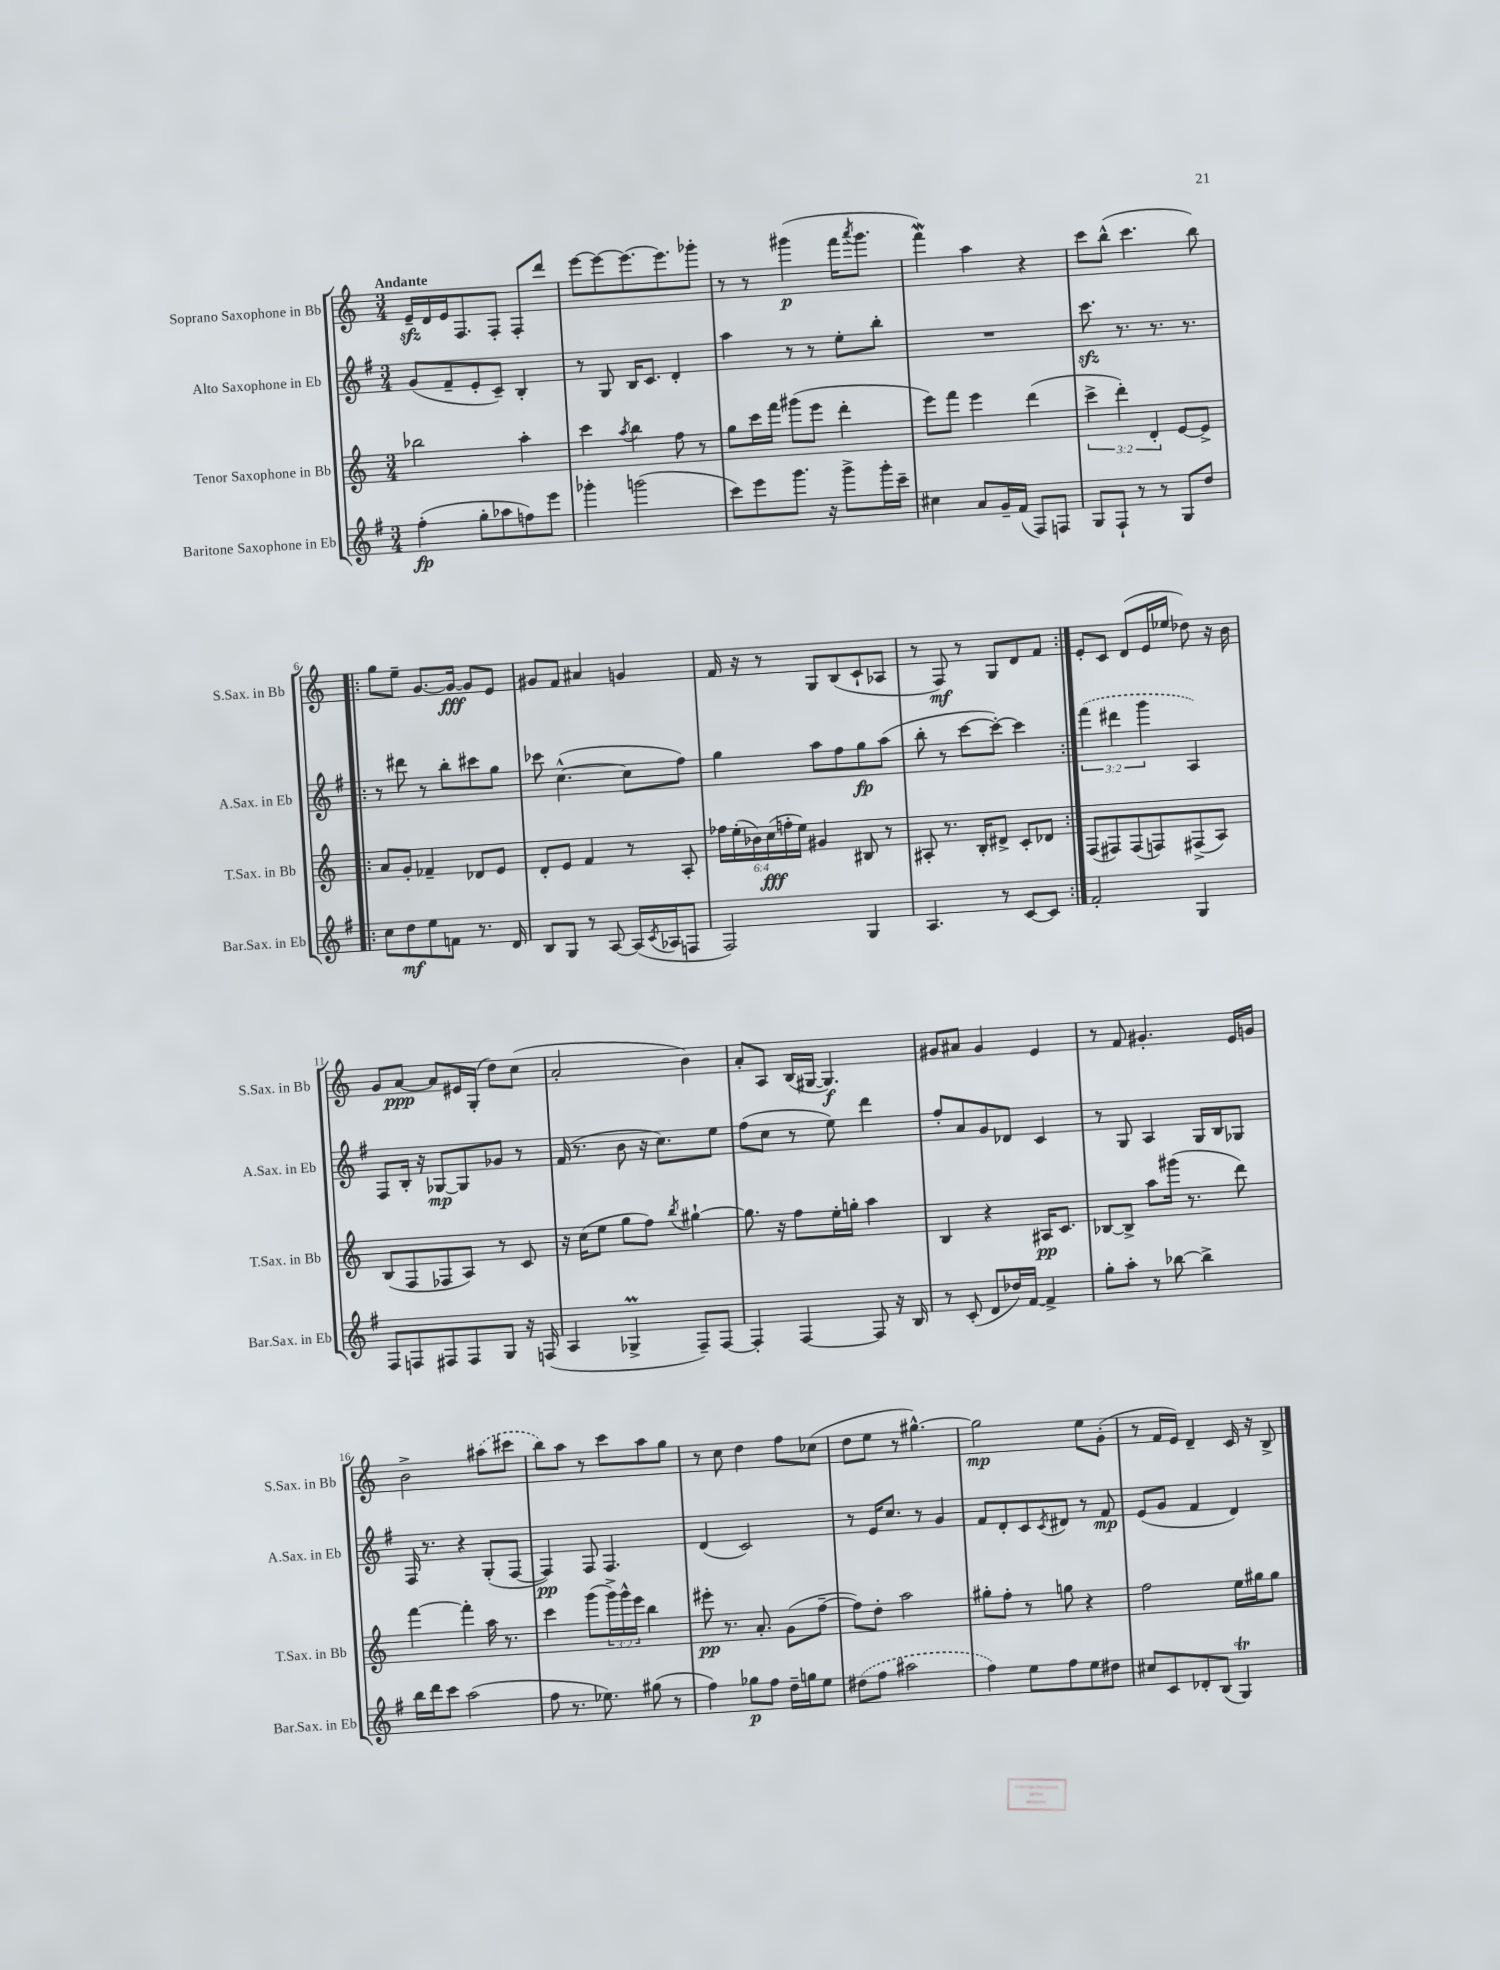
<<
\new StaffGroup <<
\new Staff = "s0" \with { instrumentName = "Soprano Saxophone in Bb" shortInstrumentName = "S.Sax. in Bb" } {
    \clef treble \key c \major \numericTimeSignature \time 3/4 \tempo "Andante"
    e'16--\sfz d'16 e'16 f8. f8-. f8-. d'''8 |
    e'''8~ e'''8~ e'''8.~ e'''8. ges'''8-. |
    r8 r8 gis'''4\p( f'''16 \acciaccatura { a'''8 } gis'''8. |
    f'''4\mordent) a''4 r4 |
    c'''8 b''8-^( c'''4. b''8) |
    \repeat volta 2 { g''8 e''8-- g'8.~ g'16~\fff g'8 e'8 |
    gis'8 f'8 ais'4 g'4 |
    f'16 r16 r8 g8 b8( c'8-! aes8 |
    r8 f8\mf) r8 g8 d'8 f'8 | }
    e'8-. c'8 d'8( e'16 ees''16 des''8) r16 b'16 |
    g'8 a'8~\ppp a'8 eis'16 g16-.( d''8) c''8( |
    a'2-. b'4) |
    a'8-. a8 b16( gis16~ gis4.\f) |
    gis'8 ais'8 gis'4 e'4 |
    r8 f'8 gis'4.-. e'16 g'16 |
    b'2-> \once \slurDashed ais''8( cis'''8 |
    b''8) a''8 r8 c'''8 a''8 g''8 |
    r8 c''8 d''4 f''8 ces''8( |
    d''8 e''8 r8 gis''4.~-^) |
    gis''2\mp e''8 g'8-.( |
    r8 f'16 e'16) d'4-- c'16 r16 b8-> \bar "|." |
}
\new Staff = "s1" \with { instrumentName = "Alto Saxophone in Eb" shortInstrumentName = "A.Sax. in Eb" } {
    \clef treble \key g \major \numericTimeSignature \time 3/4 \override Staff.TupletNumber.text = #tuplet-number::calc-fraction-text
    g'8( fis'8-- e'8-. c'8--) b4-. |
    r8 g8 b16 c'8. d'4-. |
    a''4 r8 r8 e''8-. b''8-. |
    R2. |
    c'''8.\sfz r8. r8. r8. |
    \repeat volta 2 { r8 dis'''8 r8 b''8-. cis'''8 g''8 |
    ces'''8 c''4.~-^( c''8 fis''8) |
    g''4 a''8 fis''8 g''8\fp a''8( |
    b''8-. r8 c'''8~ c'''8~-.) c'''4 | }
    \tuplet 3/2 { \once \slurDashed fis'''4( dis'''4 g'''4 } a4) |
    fis8 b16-. r16 ges8~\mp ges8 ges'8 r8 |
    fis'16( r8. b'8 r16 c''8.) e''8 |
    fis''8( c''8 r8 e''8) d'''4 |
    fis''8-. a'8 g'8 des'8 c'4 |
    r8 g8 a4 g16 b16 ges8 |
    fis16 r8. r4 g8-.( fis8~ |
    fis4\pp) fis8 fis4. |
    d'4( c'2) |
    r8 e'16 c''8. r8 g'4 |
    fis'8 d'8-. c'8 \acciaccatura { c'8 } dis'8 r8 fis'8\mp |
    e'8( g'8 fis'4 d'4) \bar "|." |
}
\new Staff = "s2" \with { instrumentName = "Tenor Saxophone in Bb" shortInstrumentName = "T.Sax. in Bb" } {
    \clef treble \key c \major \numericTimeSignature \time 3/4 \override Staff.TupletNumber.text = #tuplet-number::calc-fraction-text
    bes''2 a''4-. |
    c'''4 \acciaccatura { a''8 } b''4 f''8 r8 |
    g''8 c'''16 f'''16 gis'''8( e'''8 d'''4-. |
    e'''8) f'''8 e'''4 d'''4( |
    \tuplet 3/2 { c'''4-> d'''4-.) d'4-. } e'8~ e'8-> |
    \repeat volta 2 { a'8 g'8-. fes'4-- des'8 e'8 |
    d'8-. e'8 f'4 r8 a8-. |
    \tuplet 6/4 { fes''16 e''16-.( bes'16) c''16\fff( f''16-. e''16) } gis'4 bis8 r8 |
    ais8-. r8. b16-. dis'8-> c'8-. des'8 | }
    f8( fis8) fis8( f8) fis8->( a8) |
    b8( f8 fes8 a8) r8 c'8 |
    r16 c''16( e''8 g''8 f''8) \acciaccatura { b''8 } gis''4~-! |
    gis''8. r16 f''8 e''16-. g''16-. a''4 |
    b4 r4 ais16\pp c'8. |
    bes8~ bes8-> a''8 gis'''16( r8. d'''8) |
    f'''4~ f'''4-. a''16 r8. |
    c'''4 g'''8( \tuplet 3/2 { g'''16->) g'''16-^ e'''16 } b''4 |
    eis'''8-.\pp r8. a'8.-. g'8( f''8~-- |
    f''8) d''8-. a''2 |
    gis''8-. f''8-. r8 g''8 r4 |
    f''2 e''16 gis''16 gis''8 \bar "|." |
}
\new Staff = "s3" \with { instrumentName = "Baritone Saxophone in Eb" shortInstrumentName = "Bar.Sax. in Eb" } {
    \clef treble \key g \major \numericTimeSignature \time 3/4
    fis''4-.\fp( g''8-. aes''8 f''8) e'''8 |
    ges'''4-. g'''2( |
    c'''8) e'''8 g'''8. r16 g'''8-> g'''16-. c'''16-- |
    cis''4 a'8 g'16-- fis'16( fis8) f8 |
    g8 fis8-! r8 r8 g8 d''8 |
    \repeat volta 2 { c''8 d''8\mf e''8 f'8 r8. d'16 |
    b8 g8 r8 a8~ a16( \acciaccatura { c'8 } aes16 f8 |
    fis2) g4 |
    a4. r8 c'8~ c'8 | }
    fis'2-. g4 |
    fis8 f8 fis8 fis8 g8 r16 f16( |
    a4 ges4->\prall fis8--) fis8~ |
    fis4-. fis4~ fis8 r16 b16 |
    r8 c'8-.( d'8 des''16) fis'16~ fis'4-> |
    g''8-. a''8-. r8 bes''8~ bes''4-> |
    b''16 d'''16 c'''8 a''2( |
    fis''8 r8. ees''8.) gis''8( r8 |
    fis''4) ges''8\p fis''8 d''16-- g''16 e''8 |
    \once \slurDashed dis''8( fis''8 ais''2 |
    fis''4) e''8 fis''8 e''8 dis''8 |
    cis''8 c'8 des'8-. b8( g4\trill) \bar "|." |
}
>>
>>
